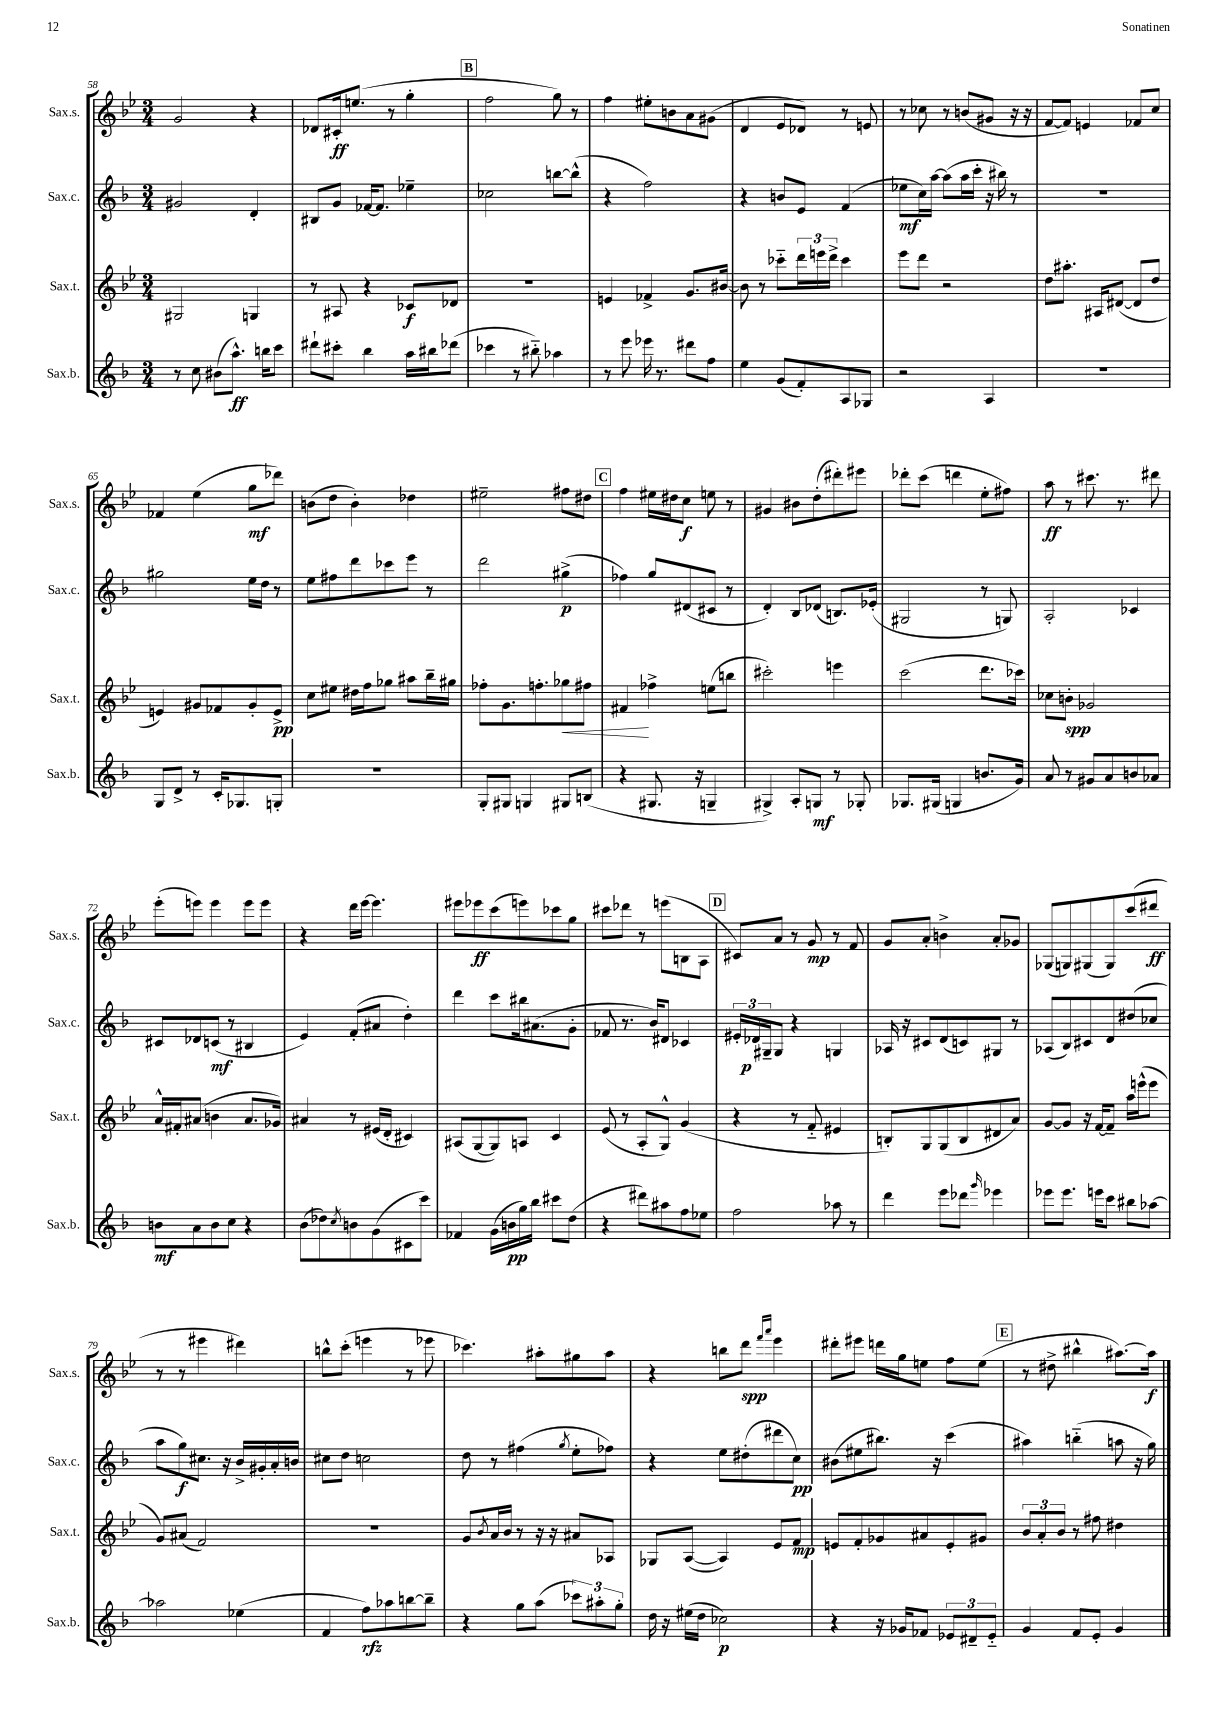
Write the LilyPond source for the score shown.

<<
\new StaffGroup <<
\new Staff = "s0" \with { instrumentName = "Sax.s." shortInstrumentName = "Sax.s." } {
    \clef treble \key bes \major \numericTimeSignature \time 3/4
    g'2 r4 |
    des'8 cis'16-.\ff e''8.( r8 g''4-. |
    \mark \markup { \box "B" } f''2 g''8) r8 |
    f''4 eis''8-. b'8 a'8 gis'8( |
    d'4 ees'8 des'8) r8 e'8 |
    r8 ces''8 r8 b'8( gis'8 r16 r16 |
    f'8~ f'8) e'4 fes'8 c''8 |
    fes'4 ees''4( g''8\mf des'''8) |
    b'8( d''8 b'4-.) des''4 |
    eis''2-- fis''8 dis''8 |
    \mark \markup { \box "C" } f''4 eis''16 dis''16 c''8\f e''8 r8 |
    gis'4 bis'8 d''8-.( dis'''8-.) eis'''8 |
    des'''8-. c'''8( d'''4 ees''8-. fis''8) |
    a''8\ff r8 cis'''8. r8. dis'''8 |
    ees'''8-.( e'''8) e'''4 e'''8 e'''8 |
    r4 d'''16 ees'''16~ ees'''4. |
    eis'''8 ees'''8\ff c'''8( e'''8) ces'''8 g''8 |
    cis'''8 des'''8 r8 e'''8( b8 a8 |
    \mark \markup { \box "D" } cis'8) a'8 r8 g'8\mp r8 f'8 |
    g'8 a'8-. b'4-> a'8-. ges'8 |
    ges8( g8) gis8( gis8) c'''8( dis'''8\ff |
    r8 r8 eis'''4 dis'''4) |
    b''8-^ c'''8-.( e'''4 r8 ees'''8 |
    ces'''4.) ais''8-. gis''8 ais''8 |
    r4 b''8 d'''8\spp \grace { f'''16 a'''16 } ees'''4 |
    dis'''8-. eis'''8 d'''16 g''16 e''8 f''8 e''8( |
    \mark \markup { \box "E" } r8 dis''8-> bis''4-^ ais''8.~) ais''16\f \bar "|." |
}
\new Staff = "s1" \with { instrumentName = "Sax.c." shortInstrumentName = "Sax.c." } {
    \clef treble \key f \major \numericTimeSignature \time 3/4
    gis'2 d'4-. |
    bis8 g'8 fes'16~ fes'8. ees''4-- |
    \mark \markup { \box "B" } ces''2 b''8~ b''8-^( |
    r4 f''2) |
    r4 b'8 e'8 f'4( |
    ees''8\mf c''16) a''16~ a''8( a''16 c'''16-. r16 bis''16) r8 |
    R2. |
    gis''2 e''16 d''16 r8 |
    e''8 fis''8 d'''8 ces'''8 e'''8 r8 |
    d'''2 gis''4->\p( |
    \mark \markup { \box "C" } fes''4) g''8 dis'8( cis'8 r8 |
    d'4-.) bes8 des'8( b8.) ees'16-.( |
    gis2 r8 g8) |
    a2-. ces'4 |
    cis'8 des'8 c'8\mf( r8 bis4 |
    e'4) f'8-.( ais'8 d''4-.) |
    d'''4 c'''8 bis''16 ais'8.( g'8-. |
    fes'8 r8. bes'16) dis'8 ces'4 |
    \mark \markup { \box "D" } \tuplet 3/2 { eis'16-. des'16\p gis16-- } gis8 r4 g4 |
    aes16 r16 cis'8 d'8( c'8) gis8 r8 |
    aes8( bes8) cis'8 d'8 dis''8( ces''8 |
    a''8 g''8\f) cis''8. r16 bes'16-> gis'16-. a'16-. b'16 |
    cis''8 d''8 c''2 |
    d''8 r8 fis''4( \acciaccatura { g''8 } e''8-. fes''8) |
    r4 e''8 dis''8-.( dis'''8 c''8\pp) |
    bis'8( eis''8 bis''8.) r16 c'''4( |
    \mark \markup { \box "E" } ais''4) b''4-_( a''8 r16 g''16) \bar "|." |
}
\new Staff = "s2" \with { instrumentName = "Sax.t." shortInstrumentName = "Sax.t." } {
    \clef treble \key bes \major \numericTimeSignature \time 3/4
    gis2 g4 |
    r8 ais8 r4 ces'8\f des'8 |
    \mark \markup { \box "B" } R2. |
    e'4 fes'4-> g'8. bis'16~ |
    bis'8 r8 ces'''8-_ \tuplet 3/2 { d'''16 e'''16 d'''16-> } ces'''4 |
    ees'''8 d'''8 r2 |
    d''8 ais''8.-. ais16 dis'8~( dis'8 d''8 |
    e'4) gis'8 fes'8 gis'8-. e'8->\pp |
    c''8 eis''8 dis''16 f''16 ges''8 ais''8 bes''16-- gis''16 |
    fes''8-. g'8. f''8.-. ges''8\< fis''8 |
    \mark \markup { \box "C" } fis'4\! fes''4-> e''8( b''8 |
    cis'''2-.) e'''4 |
    c'''2( d'''8. ces'''16) |
    ces''8 b'8-.\spp ges'2 |
    a'16-^ fis'16-. ais'8( b'4 ais'8. ges'16) |
    ais'4 r8 eis'16( d'16-. cis'4) |
    ais8( g8~ g8) a8 c'4 |
    ees'8( r8 a8-. g8-^) g'4( |
    \mark \markup { \box "D" } r4 r8 f'8-_ eis'4 |
    b8-.) g8 g8( b8 dis'8 a'8) |
    g'8~ g'8 r16 f'16~ f'8-- a''16 e'''16-^( e'''8 |
    g'8) ais'8( f'2) |
    R2. |
    g'8 \acciaccatura { bes'8 } a'16 bes'16 r8 r16 r16 ais'8 aes8 |
    ges8 a8~( a4) ees'8 f'8\mp |
    e'8 f'8-. ges'8 ais'8 e'8-. gis'8 |
    \mark \markup { \box "E" } \tuplet 3/2 { bes'8 a'8-. bes'8 } r8 fis''8 dis''4 \bar "|." |
}
\new Staff = "s3" \with { instrumentName = "Sax.b." shortInstrumentName = "Sax.b." } {
    \clef treble \key f \major \numericTimeSignature \time 3/4
    r8 c''8 bis'8( a''8.-^\ff) b''16 c'''8 |
    dis'''8-! cis'''8-. bes''4 a''16 bis''16 des'''8( |
    \mark \markup { \box "B" } ces'''4 r8 bis''8-_) aes''4 |
    r8 e'''8 ees'''16 r8. dis'''8 f''8 |
    e''4 g'8( f'8-.) a8 ges8 |
    r2 a4 |
    R2. |
    g8 d'8-> r8 c'16-. ges8. g8-. |
    R2. |
    g8-. gis8 g4 gis8 b8( |
    \mark \markup { \box "C" } r4 gis8. r16 g4-- |
    gis4->) a8-. g8\mf r8 ges8-. |
    ges8. gis16( g4 b'8. g'16) |
    a'8 r8 gis'8 a'8 b'8 aes'8 |
    b'8\mf a'8 b'8 c''8 r4 |
    bes'8( des''8) \acciaccatura { c''8 } b'8 g'8( cis'8 c'''8) |
    fes'4 g'16( b'16\pp g''16) bes''16 cis'''8 d''8( |
    r4 dis'''8) ais''8 f''8 ees''8 |
    \mark \markup { \box "D" } f''2 aes''8 r8 |
    d'''4 e'''8 des'''8 \grace { g'''16 } ees'''4 |
    ees'''8 ees'''8. e'''16 c'''8 bis''8 aes''8~ |
    aes''2 ees''4( |
    f'4 f''8\rfz) aes''8 b''8~ b''8-- |
    r4 g''8 a''8( \tuplet 3/2 { ces'''8) ais''8-. g''8-. } |
    d''16 r16 eis''16( d''16 ces''2\p) |
    r4 r16 ges'16 fes'8 \tuplet 3/2 { ees'8 dis'8-- ees'8-_ } |
    \mark \markup { \box "E" } g'4 f'8 e'8-. g'4 \bar "|." |
}
>>
>>
\layout { \context { \Score currentBarNumber = #58 } }
